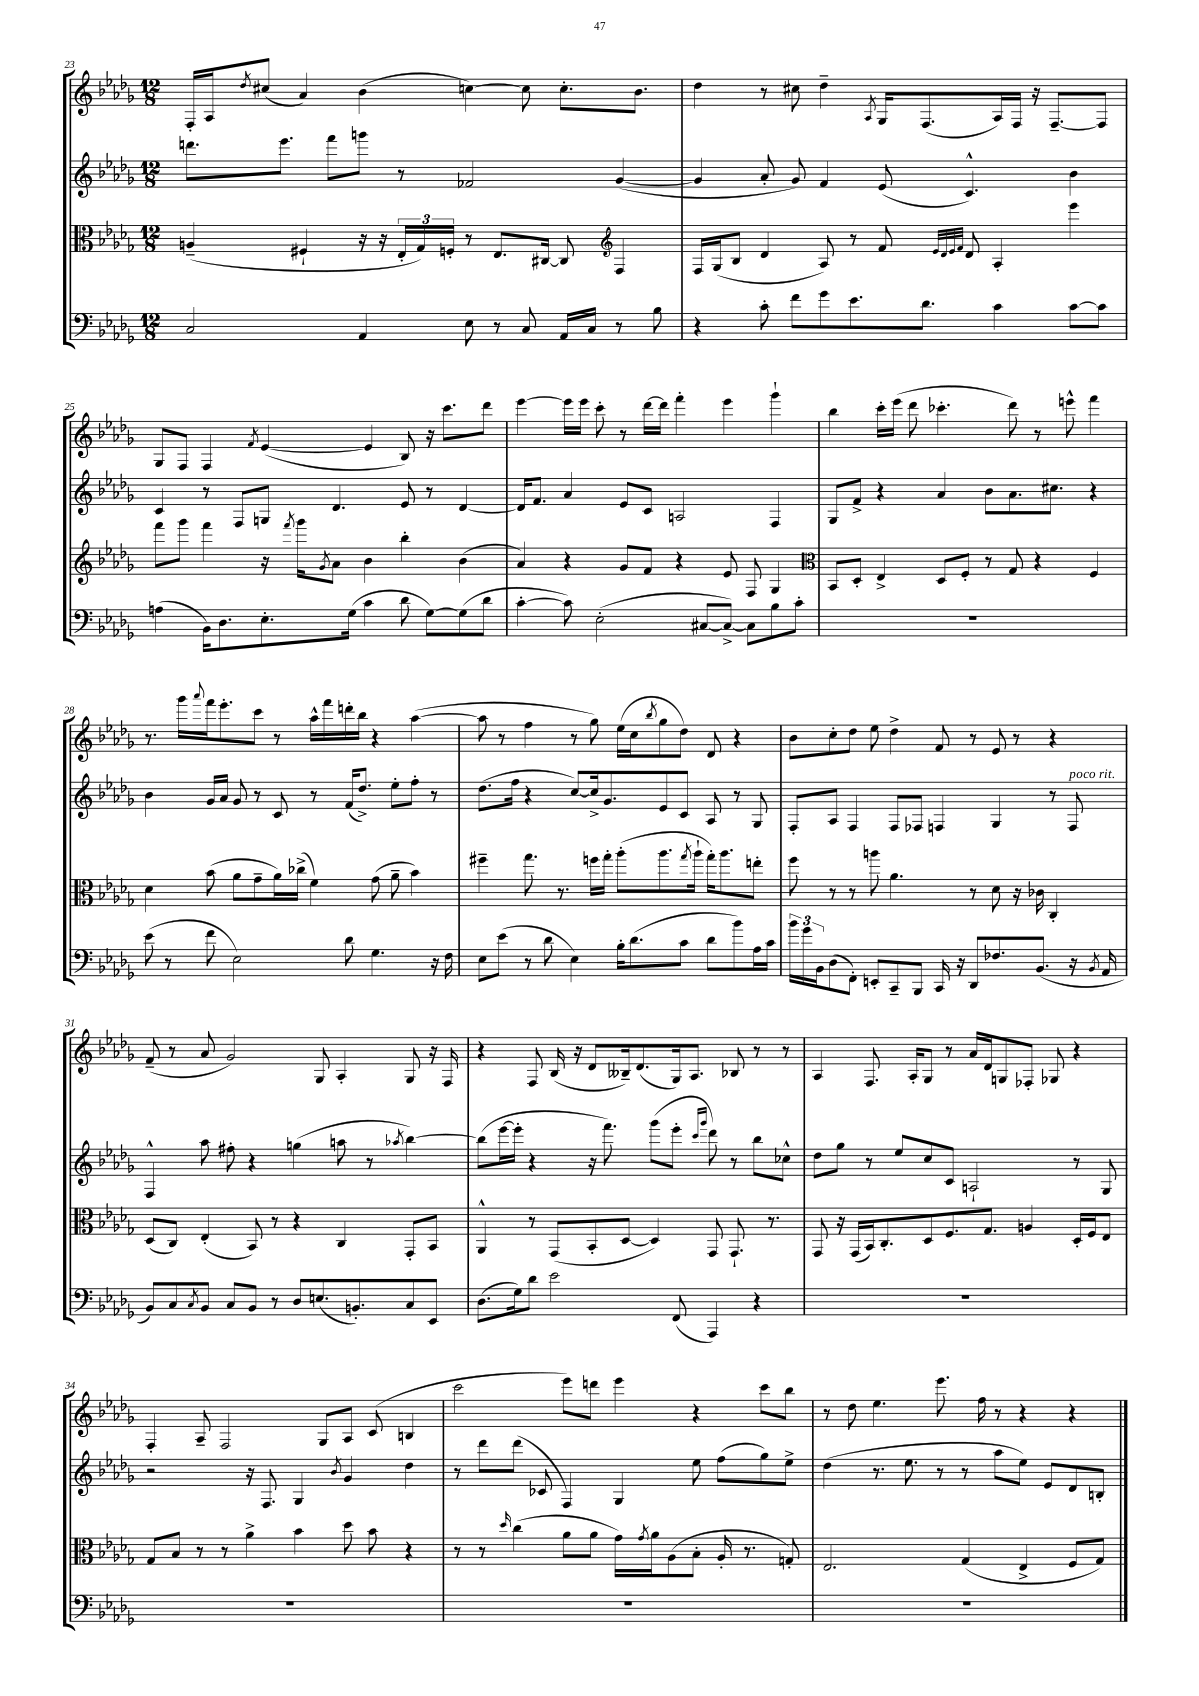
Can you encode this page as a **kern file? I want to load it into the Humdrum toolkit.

**kern	**kern	**kern	**kern
*staff4	*staff3	*staff2	*staff1
*clefF4	*clefC3	*clefG2	*clefG2
*k[b-e-a-d-g-]	*k[b-e-a-d-g-]	*k[b-e-a-d-g-]	*k[b-e-a-d-g-]
*M12/8	*M12/8	*M12/8	*M12/8
2C	(4A~	8.ddd	16F'
.	.	.	16A-
.	.	.	8qdd-
.	.	.	(8cc#
.	.	8.eee-	.
.	4F#`	.	4a-)
.	.	8fff	.
4AA-	16r	8ggg	(4b-
.	16r	.	.
.	24E-'	8r	.
.	24G-)	.	.
.	24F'	.	.
8E-	8r	2f-	[4cc)
8r	8.E-	.	.
8C	.	.	8cc]
.	[16C#	.	.
16AA-	8C#]	.	8.cc'
16C	.	.	.
*	*clefG2	*	*
8r	4F	([4g-	.
.	.	.	8.b-
8B-	.	.	.
=	=	=	=
4r	16F	4g-]	4dd-
.	(16G-	.	.
.	8B-	.	.
8c'	4d-	8a-'	8r
8f	.	8g-)	8cc#
8g-	8A-)	4f	4dd-~
8.e-	8r	.	.
.	.	.	8qA-
.	8f	(8e-	16G-
8.d-	.	.	(8.F
.	32qqe-	.	.
.	32qqd-	.	.
.	32qqe-	.	.
.	32qqf	.	.
.	8d-	4.c^^)	.
4c	4A-'	.	16A-)
.	.	.	16F
.	.	.	16r
.	.	.	[8.F~
[8c	4eee-	4b-	.
8c]	.	.	8F]
=	=	=	=
(4A	8fff	4c	8G-
.	8ggg-	.	8F
16BB-)	4fff	8r	4F
8.D-	.	.	.
.	.	8F	.
.	.	.	8qf
8.E-'	16r	8G	([4e-
.	8qfff	.	.
.	16ggg-	.	.
.	8qg-	.	.
.	8a-	4.d-	.
(16G-	.	.	.
4c	4b-	.	4e-]
8d-	4bb-'	8e-	8B-)
[8G-)	.	8r	16r
.	.	.	8.ccc
(8G-]	(4b-	[4d-	.
8d-	.	.	8ddd-
=	=	=	=
[4c'	4a-)	16d-]	[4eee-
.	.	8.f	.
8c])	4r	4a-	16eee-]
.	.	.	16eee-
(2E-'	.	.	8ccc'
.	8g-	8e-	8r
.	8f	8c	[16ddd-
.	.	.	16ddd-]
.	4r	2A	4fff'
[8C#	.	.	.
8C#^_)	8e-	.	4eee-
8C#]	8F	.	.
8B-	4G-	4F	4ggg-`
8c'	.	.	.
=	=	=	=
*	*clefC3	*	*
1.r	8BB-	8G-	4bb-
.	8D-'	8f^	.
.	4E-^	4r	16ccc'
.	.	.	(16eee-
.	.	.	8ddd-
.	8D-	4a-	4.ccc-'
.	8F'	.	.
.	8r	8b-	.
.	8G-	8.a-	8ddd-)
.	4r	.	8r
.	.	8.cc#	.
.	.	.	8eee^^
.	4F	4r	4fff
=	=	=	=
(8e-	4d-	4b-	8.r
8r	.	.	.
.	.	.	16ggg-
.	.	.	8qqaaa-
8f	(8b-	16g-	16fff
.	.	16a-	8.eee-'
2E-)	8a-	8g-	.
.	8g-~	8r	8ccc
.	16a-)	8c	8r
.	(16cc-^	.	.
.	4f)	8r	16aa-^^
.	.	.	16fff
8d-	.	(16f	16ddd'
.	.	8.dd-^)	16bb-
4.G-	(8g-	.	4r
.	8a-~	8ee-'	.
.	4b-)	8ff'	([4aa-
16r	.	8r	.
16F	.	.	.
=	=	=	=
8E-	4ff#~	(8.dd-	8aa-]
(8e-	.	.	8r
.	.	16ff	.
8r	8.gg-	4r	4ff
8d-	.	.	.
.	8.r	.	.
4E-)	.	[8cc)	8r
.	16ff	16cc^]	8gg-)
.	16gg-'	8.g-	.
16B-'	(8aa-'	.	(16ee-
(8.d-	.	.	16cc
.	.	.	8qbb-
.	8.aa-	8e-	8gg-
8c	.	8c	8dd-)
.	8qgg-	.	.
.	16aa-`	.	.
8d-	16gg-')	8A-	8d-
.	8.aa-	.	.
8b-)	.	8r	4r
16A-	8ee'	8G-	.
16c	.	.	.
=	=	=	=
24b-	8ff	8F'	8b-
24g-	.	.	.
24BB-	.	.	.
(8D-	8r	8A-	8cc'
8FF')	8r	4F	8dd-
8EE'	8aa	.	8ee-
8CC~	4.a-	8F	4dd-^
8BBB-	.	8F-	.
16CC	.	4F	8f
16r	.	.	.
8DD-	8r	.	8r
8.F-	8d-	4G-	8e-
.	16r	.	8r
(8.BB-	16c-	.	.
.	4C'	8r	4r
16r	.	8F	.
8qBB-	.	.	.
16AA-	.	.	.
=	=	=	=
8BB-)	(8D-	4F^^	(8f~
8C	8C)	.	8r
8qC	.	.	.
8BB-	(4E-'	8aa-	8a-
8C	.	8ff#'	2g-)
8BB-	8BB-)	4r	.
8r	8r	.	.
8D-	4r	(4gg	.
(8.E	.	.	8G-
.	4C	8aa	4A-'
8.BB')	.	.	.
.	.	8r	.
.	.	8qaa-	.
8C	8GG-'	[4bb-)	8G-
8EE-	8BB-	.	16r
.	.	.	16F
=	=	=	=
(8.D-	4AA-^^	(8bb-]	4r
.	.	[16eee-	.
16G-)	.	16eee-']	.
8d-	8r	4r	8F
2e-	(8GG-	.	(16B-
.	.	.	16r
.	8BB-'	16r	8d-
.	.	8.fff)	.
.	[8D-	.	16B--~)
.	.	.	(8.d-
.	4D-])	(8ggg-	.
(8FF	.	8eee-'	16G-)
.	.	.	8.A-
.	.	16qqccc	.
.	.	16qqggg-	.
4AAA-)	8GG-	8ddd-)	.
.	8.GG-`	8r	8B-
4r	.	8bb-	8r
.	8.r	.	.
.	.	8cc-^^	8r
=	=	=	=
1.r	8GG-	8dd-	4A-
.	16r	8gg-	.
.	(16GG-	.	.
.	16BB-)	8r	8.F
.	8.C'	.	.
.	.	8ee-	.
.	.	.	16A-'
.	8D-	8cc	8G-
.	8.F	8c	8r
.	.	2A`	16a-
.	8.G-	.	16d-
.	.	.	8G
.	4A	.	8F-'
.	.	.	8G-
.	16D-'	8r	4r
.	16F	.	.
.	8E-	8G-	.
=	=	=	=
1.r	8G-	2r	4F'
.	8B-	.	.
.	8r	.	8A-~
.	8r	.	2F
.	4a-^	16r	.
.	.	8.F	.
.	4b-	4G-	.
.	.	.	8G-
.	.	8qb-	.
.	8dd-	4g-	8A-
.	8b-	.	(8c
.	4r	4dd-	4B
=	=	=	=
1.r	8r	8r	2ccc
.	8r	8ddd-	.
.	16qqdd-	.	.
.	(4cc	(8ddd-	.
.	.	8c-	.
.	8a-	4F)	8eee-)
.	8a-	.	8ddd
.	16g-)	4G-	4eee-
.	8qg-	.	.
.	16a-	.	.
.	(8A-	.	.
.	8B-'	8ee-	4r
.	16A-'	(8ff	.
.	8.r	.	.
.	.	8gg-)	8ccc
.	8G')	8ee-^	8bb-
=	=	=	=
1.r	2.E-	(4dd-	8r
.	.	.	8dd-
.	.	8.r	4.ee-
.	.	8.ee-	.
.	.	8r	8.eee-
.	(4G-	8r	.
.	.	.	16ff
.	.	8aa-	8r
.	4E-^	8ee-)	4r
.	.	8e-	.
.	8F	8d-	4r
.	8G-)	8B'	.
==	==	==	==
*-	*-	*-	*-
